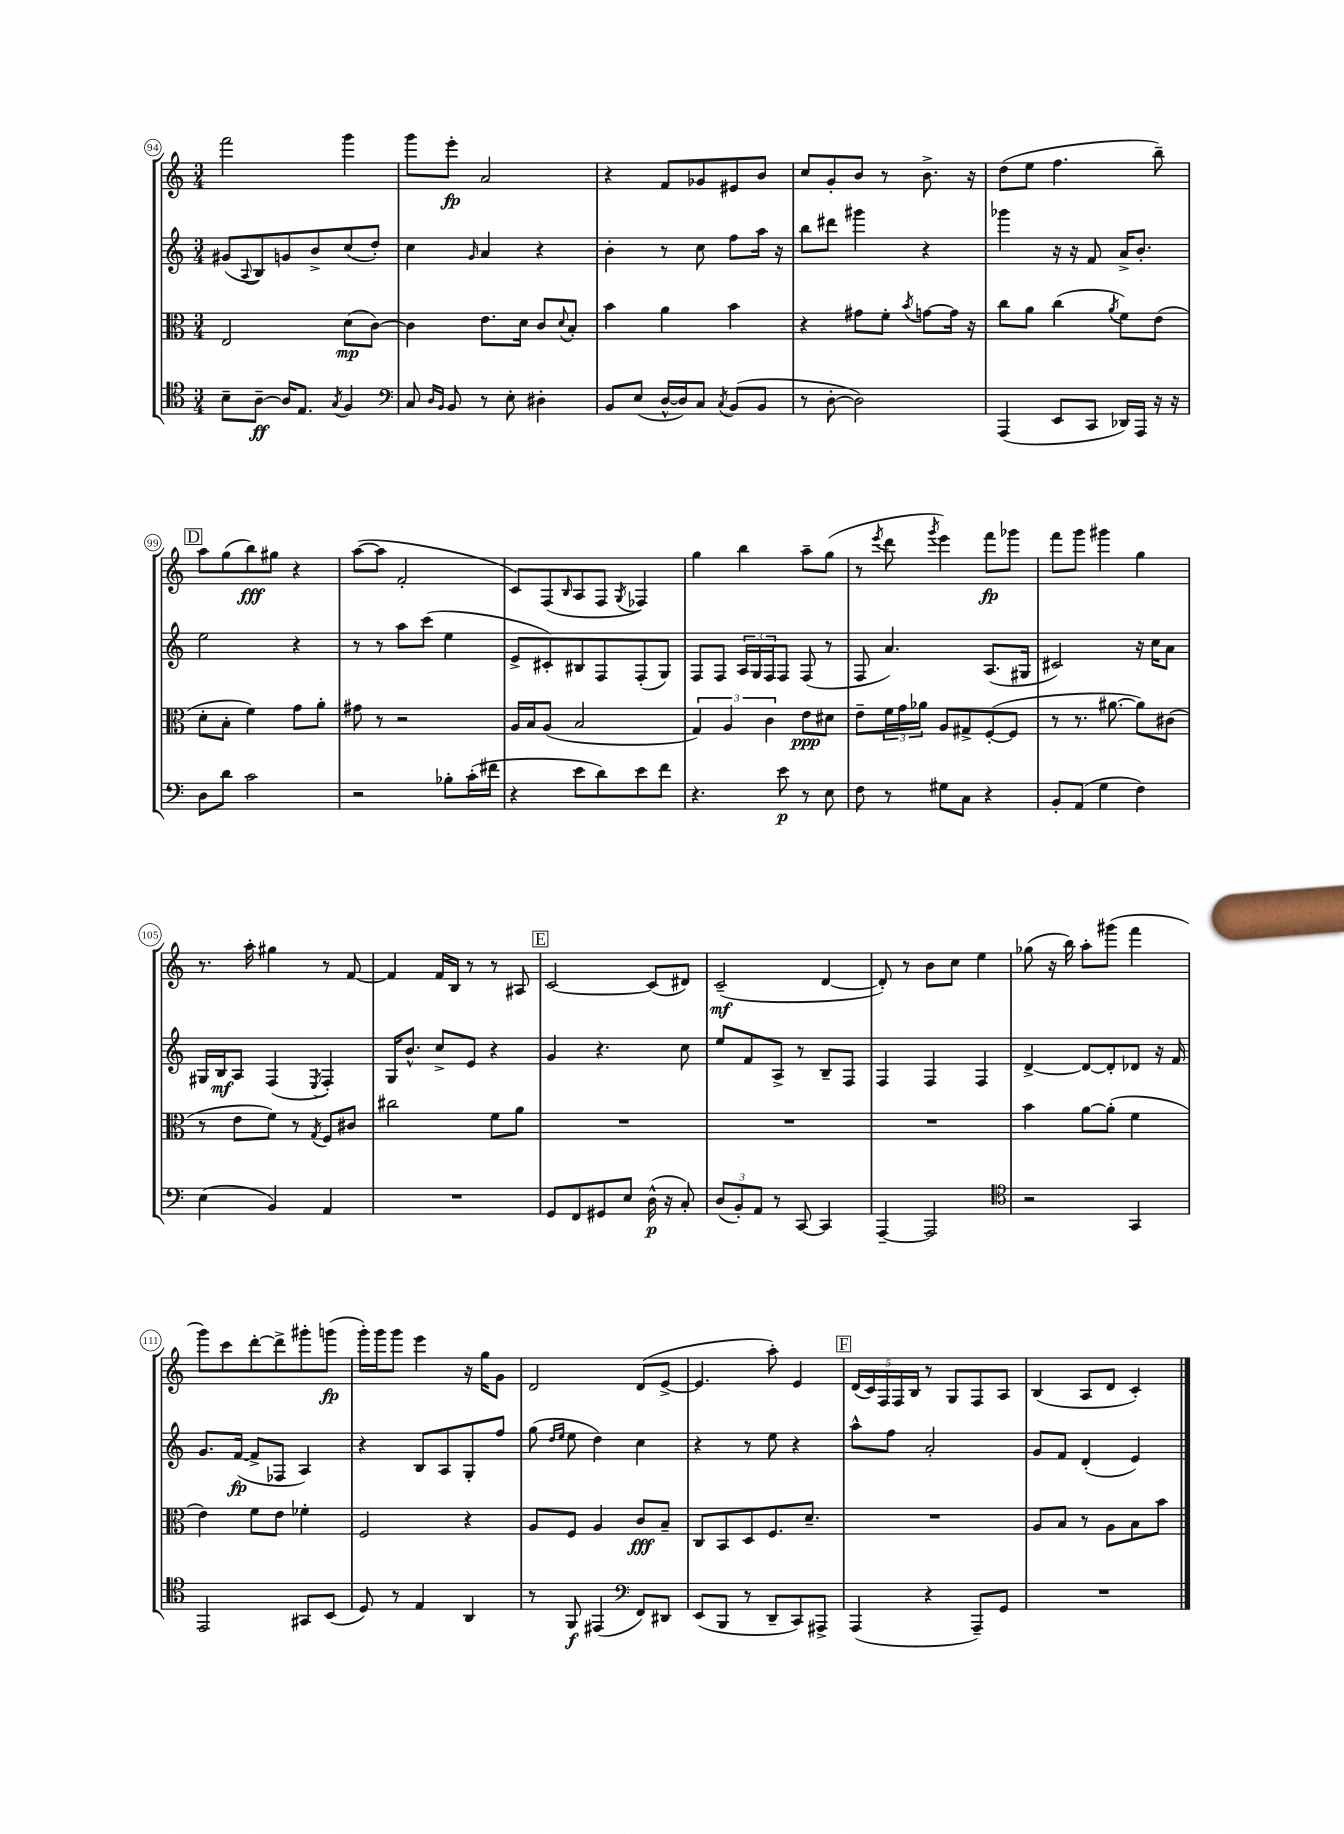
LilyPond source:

<<
\new StaffGroup <<
\new Staff = "s0" {
    \clef treble \key c \major \numericTimeSignature \time 3/4
    f'''2 g'''4 |
    g'''8 e'''8-.\fp a'2 |
    r4 f'8 ges'8 eis'8 b'8 |
    c''8 g'8-. b'8 r8 b'8.-> r16 |
    d''8( e''8 f''4. b''8--) |
    \mark \markup { \box "D" } a''8 g''8( b''8\fff) gis''8 r4 |
    a''8~( a''8 f'2-. |
    c'8) f8( \grace { b16 } a8 f8 \acciaccatura { g8 } fes4) |
    g''4 b''4 a''8-- g''8( |
    r8 \acciaccatura { e'''8 } d'''8 \acciaccatura { g'''8 } e'''4) f'''8\fp ges'''8 |
    f'''8 g'''8 gis'''4 g''4 |
    r8. a''16-. gis''4 r8 f'8~ |
    f'4 f'16 b16 r8 r8 ais8 |
    \mark \markup { \box "E" } c'2~ c'8( dis'8) |
    c'2--\mf( d'4~ |
    d'8-.) r8 b'8 c''8 e''4 |
    ges''8( r16 b''16) a''8-. gis'''8( f'''4 |
    g'''8) c'''8 d'''8~-. d'''8-> gis'''8-. g'''8\fp( |
    g'''16-.) g'''16 g'''8 e'''4 r16 g''16 g'8 |
    d'2 d'8( e'8~-> |
    e'4. a''8-.) e'4 |
    \mark \markup { \box "F" } \tuplet 5/4 { d'16( c'16) f16 f16 b16 } r8 g8 f8 a8 |
    b4( a8 d'8 c'4-.) \bar "|." |
}
\new Staff = "s1" {
    \clef treble \key c \major \numericTimeSignature \time 3/4
    gis'8( \appoggiatura { a8 } b8) g'8 b'8-> c''8( d''8-.) |
    c''4 \grace { g'16 } a'4 r4 |
    b'4-. r8 c''8 f''8 a''16 r16 |
    b''8 dis'''8 gis'''4 r4 |
    ges'''4 r16 r16 f'8 a'16-> b'8.-. |
    \mark \markup { \box "D" } e''2 r4 |
    r8 r8 a''8 c'''8( e''4 |
    e'8-> cis'8-.) bis8 f8 f8-.( g8) |
    f8 f8 \tuplet 3/2 { a16 g16 f16 } f8 f8( r8 |
    f8 a'4.) a8.( gis16 |
    cis'2) r16 c''16 a'8 |
    gis16 b16\mf a8 f4( \acciaccatura { e8 } f4-.) |
    g16 b'8.-^ c''8-> e'8 r4 |
    \mark \markup { \box "E" } g'4 r4. c''8 |
    e''8 f'8 a8-> r8 b8-- f8 |
    f4 f4 f4 |
    d'4~-> d'8~ d'8-. des'8 r16 f'16 |
    g'8. f'16~\fp( f'8-> fes8 a4) |
    r4 b8 a8 g8-. f''8 |
    g''8( \grace { d''16 e''16 } e''8 d''4) c''4 |
    r4 r8 e''8 r4 |
    \mark \markup { \box "F" } a''8-^ f''8 a'2-. |
    g'8 f'8 d'4-.( e'4) \bar "|." |
}
\new Staff = "s2" {
    \clef alto \key c \major \numericTimeSignature \time 3/4
    e2 d'8\mp( c'8~) |
    c'4 e'8. d'16 c'8 \appoggiatura { d'8 } b8-. |
    b'4 a'4 b'4 |
    r4 gis'8 f'8-. \acciaccatura { b'8 } g'8~ g'16 r16 |
    c''8 a'8 c''4( \acciaccatura { a'8 } f'8) e'8( |
    \mark \markup { \box "D" } d'8-. b8-. f'4) g'8 a'8-. |
    gis'8 r8 r2 |
    a16 b16 a8( b2 |
    \tuplet 3/2 { g4) a4 c'4 } e'8\ppp dis'8 |
    e'8-- \tuplet 3/2 { f'16 g'16 aes'16 } a8 gis8-> f8~-.( f8 |
    r8 r8. ais'8.~ ais'8) cis'8( |
    r8 e'8 f'8) r8 \acciaccatura { g8 } f8 cis'8 |
    cis''2 f'8 a'8 |
    \mark \markup { \box "E" } R2. |
    R2. |
    R2. |
    b'4 a'8~ a'8-.( f'4 |
    e'4) f'8 e'8 fes'4-. |
    f2 r4 |
    a8 f8 a4 c'8\fff b8-- |
    c8 b,8 d8 f8. d'8.-- |
    \mark \markup { \box "F" } R2. |
    a8 b8 r8 a8 b8 b'8 \bar "|." |
}
\new Staff = "s3" {
    \clef tenor \key c \major \numericTimeSignature \time 3/4
    b8-- a8~--\ff a16 e8. \acciaccatura { g8 } f4 |
    \clef bass c8 \grace { d16 b,16 } b,8 r8 e8-. dis4-. |
    b,8 e8( d16~-^ d16) c8 \acciaccatura { c8 } b,8( b,8 |
    r8 d8~-. d2) |
    a,,4( e,8 c,8 des,16) a,,16 r16 r16 |
    \mark \markup { \box "D" } d8 d'8 c'2 |
    r2 bes8-. c'16-.( fis'16 |
    r4 e'8 d'8) e'8 f'8 |
    r4. e'8\p r8 e8 |
    f8 r8 gis8 c8 r4 |
    b,8-. a,8( g4 f4) |
    e4( b,4) a,4 |
    R2. |
    \mark \markup { \box "E" } g,8 f,8 gis,8 e8 d16-^\p( r16 c8-.) |
    \tuplet 3/2 { d8( b,8-.) a,8 } r8 c,8~ c,4 |
    a,,4~-- a,,2 |
    \clef tenor r2 g,4 |
    e,2 gis,8 b,8( |
    d8) r8 e4 a,4 |
    r8 f,8\f eis,4( \clef bass f,8) dis,8 |
    e,8( b,,8 r8 d,8-- c,8) ais,,8-> |
    \mark \markup { \box "F" } a,,4( r4 a,,8--) g,8 |
    R2. \bar "|." |
}
>>
>>
\layout { \context { \Score currentBarNumber = #94 \override BarNumber.stencil = #(make-stencil-circler 0.1 0.3 ly:text-interface::print) } }
